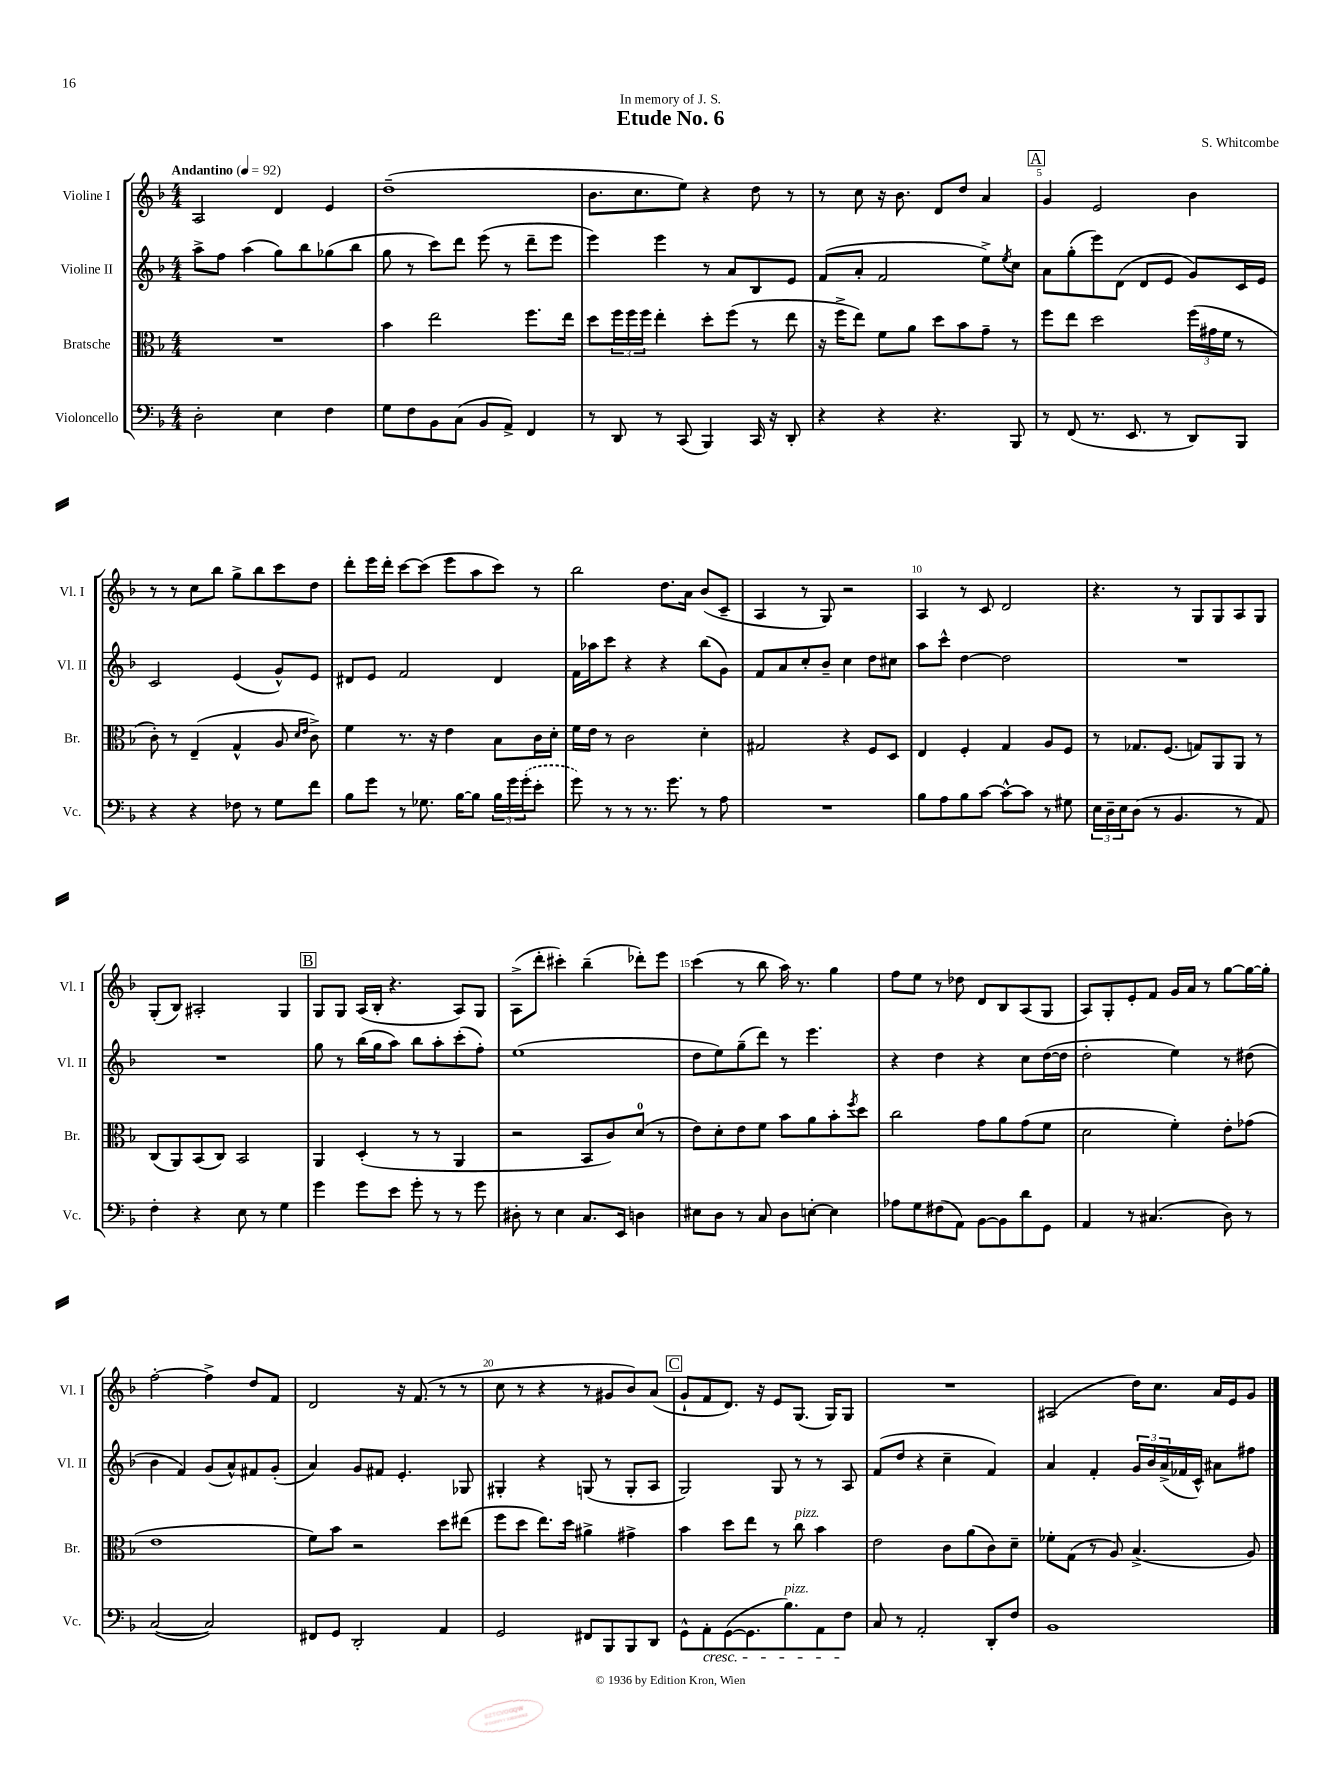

**kern	**kern	**kern	**kern
*part4	*part3	*part2	*part1
*staff4	*staff3	*staff2	*staff1
*I"Violoncello	*I"Bratsche	*I"Violine II	*I"Violine I
*I'Vc.	*I'Br.	*I'Vl. II	*I'Vl. I
*clefF4	*clefC3	*clefG2	*clefG2
*k[b-]	*k[b-]	*k[b-]	*k[b-]
*M4/4	*M4/4	*M4/4	*M4/4
*MM92	*MM92	*MM92	*MM92
=1	=1	=1	=1
!	!	!	!LO:TX:a:B:t=Andantino
2D'\	1r	8aa^\L	2A/
.	.	8ff\J	.
.	.	(4aa\	.
4E\	.	8gg\L)	4d/
.	.	8bb-\	.
4F\	.	(8gg-X\	4e/
.	.	8bb-\J	.
=2	=2	=2	=2
8G\L	4b-\	8gg\	(1dd~
8F\	.	8r	.
8BB-\	2ee\	8ccc\L)	.
(8C\J	.	8ddd\J	.
8BB-/L	.	(8eee\	.
8AA^/J)	.	8r	.
4FF/	8.ff\L	8ddd~\L	.
.	.	8eee\J	.
.	16ee\Jk	.	.
=3	=3	=3	=3
8r	8dd\L	4eee\)	8.b-\L
8DD/	24ff\L	.	.
.	24ff\	.	.
.	.	.	8.cc\
.	24ff\JJ	.	.
8r	4ee'\	4eee\	.
(8CC/	.	.	8ee\J)
4BBB-/)	8dd'\L	8r	4r
.	(8ff\J	8a/L	.
16CC/	8r	8B-/	8dd\
16r	.	.	.
8DD'/	8ee\	8e/J	8r
=4	=4	=4	=4
4r	16r	(8f/L	8r
.	16ff^\KL	.	.
.	8ee\J)	8a'/J	8cc\
4r	8f\L	2f/	16r
.	.	.	8.b-\
.	8a\J	.	.
4.r	8dd\L	.	8d/L
.	8b-\	.	8dd/J
.	8g~\J	8ee^\L)	4a/
.	.	8qee/	.
8BBB-/	8r	8cc\J	.
!!LO:REH:place=s1:t=A
=5	=5	=5	=5
8r	8ff\L	8a\L	4g/
(8FF/	8ee\J	(8gg'\	.
8.r	2dd\	8eee\)	2e/
.	.	(8d\J	.
8.EE/	.	.	.
.	.	8d/L	.
8r	.	8e/J	.
8DD/L)	(24ff\LL	8g/L)	4b-\
.	24g#X\	.	.
.	24f\JJ	.	.
8BBB-/J	8r	16c/L	.
.	.	16e/JJ	.
!!LO:LB:g=z
=6	=6	=6	=6
4r	8c'\)	2c/	8r
.	8r	.	8r
4r	(4E~/	.	8cc\L
.	.	.	8bb-\J
8F-X\	4G^^/	(4e/	8gg^\L
8r	.	.	8bb-\
8G\L	8A/	8g^^/L)	8ccc\
.	16qqd/LL	.	.
.	16qqe/JJ	.	.
8f\J	8c^\)	8e/J	8dd\J
=7	=7	=7	=7
8B-\L	4f\	8d#X/L	8ddd'\L
8g\J	.	8e/J	16eee\L
.	.	.	16ddd'\JJ
8r	8.r	2f/	[8ccc\L
8.G-X\	.	.	(8ccc\J]
.	16r	.	.
.	4e\	.	8eee\L
[16B-\KL	.	.	.
8B-\J]	.	.	8aa\
24B-\LL	8B-\L	4d#/	8ccc\J)
24g\	.	.	.
(24g'\J	.	.	.
8e'\J	16c\L	.	8r
.	16d'\JJ	.	.
=8	=8	=8	=8
8g\)	16f\LL	16f\LL	2bb-\
.	16e\JJ	16aa-X\J	.
8r	8r	8ccc\J	.
8r	2c\	4r	.
8.r	.	.	.
.	.	4r	8.dd\L
8.g\	.	.	.
.	.	.	16a\Jk
8r	4d'\	(8bb-\L	(8b-/L
8A\	.	8g\J)	8c~/J
=9	=9	=9	=9
1r	2G#X/	8f/L	4A/
.	.	8a/	.
.	.	8cc'/	8r
.	.	8b-~/J	8G/)
.	4r	4cc\	2r
.	8F/L	8dd\L	.
.	8D/J	8cc#X\J	.
=10	=10	=10	=10
8B-\L	4E/	8aa\L	4A/
8A\	.	8ccc^^\J	.
8B-\	4F'/	[4dd\	8r
[8c\J	.	.	8c/
8c^^\L_	4G/	2dd\]	2d/
8c\J]	.	.	.
8r	8A/L	.	.
8G#X\	8F/J	.	.
=11	=11	=11	=11
24E\LL	8r	1r	4.r
24D~\	.	.	.
24E\J	.	.	.
(8D\J	8.G-X/L	.	.
8r	.	.	.
.	(8.F/J	.	.
4.BB-/	.	.	8r
.	8Gn/L)	.	8G/L
.	8AA/	.	8G/
8r	8AA/J	.	8A/
8AA/)	8r	.	8G/J
!!LO:LB:g=z
=12	=12	=12	=12
4F'\	(8C/L	1r	(8G'/L
.	8AA/)	.	8B-/J)
4r	(8BB-/	.	2A#X'/
.	8C/J)	.	.
8E\	2BB-/	.	.
8r	.	.	.
4G\	.	.	4G/
!!LO:REH:place=s1:t=B
=13	=13	=13	=13
4g\	4AA/	8gg\	8G/L
.	.	8r	8G/J
8g\L	(4D'/	(16bb-\LL	(16A/LL
.	.	16gg\J	16B-'/JJ
8e\J	.	8aa\J)	4.r
8g'\	8r	8bb-\L	.
8r	8r	8aa'\	.
8r	4AA/	(8ccc'\	8A/L)
8g\	.	8ff'\J)	8G/J
=14	=14	=14	=14
8D#X'\	2r	(1ee	(8A^\L
8r	.	.	8ddd'\J
4E\	.	.	4ccc#X'\)
8.C/L	8BB-/L	.	(4bb-~\
.	8c/)	.	.
16EE/Jk	.	.	.
4Dn\	(8d/J	.	8ddd-X'\L)
.	8r	.	8eee\J
=15	=15	=15	=15
8E#X\L	8e\L)	8dd\L	(4ccc\
8D\J	8d'\	8ee\)	.
8r	8e\	(8gg~\	8r
8C/	8f\J	8ddd\J)	8bb-\
8D\L	8b-\L	8r	16aa\)
.	.	.	8.r
[8En'\J	8a\	4.eee\	.
4E\]	8b-'\	.	4gg\
.	8qff/	.	.
.	8dd\J	.	.
=16	=16	=16	=16
8A-X\L	2cc\	4r	8ff\L
8G\	.	.	8ee\J
(8F#X\	.	4dd\	8r
8AA\J)	.	.	8dd-X\
[8BB-\L	8g\L	4r	8d/L
8BB-\]	8a\	.	8B-/
8d\	(8g\	8cc\L	(8A/
8GG\J	8f\J	([16dd\L	8G/J
.	.	16dd\JJ]	.
=17	=17	=17	=17
4AA/	2d\	2dd'\	8A/L)
.	.	.	8G'/
8r	.	.	8e'/
(4.C#X/	.	.	8f/J
.	4f'\)	4ee\)	16g/LL
.	.	.	16a/JJ
.	.	.	8r
8D\)	8e'\L	8r	[8gg\L
8r	(8g-X\J	(8dd#X\	16gg\L_
.	.	.	16gg'\JJ]
!!LO:LB:g=z
=18	=18	=18	=18
([2C/	1e	4b-\	[2ff'\
.	.	4f/)	.
2C/])	.	(8g/L	4ff^\]
.	.	8a^^/)	.
.	.	8f#X/	8dd/L
.	.	(8g'/J	8f/J
=19	=19	=19	=19
8FF#X/L	8f\L)	4a/)	2d/
8GG/J	8b-\J	.	.
2DD'/	2r	8g/L	.
.	.	8f#X/J	.
.	.	4.e'/	16r
.	.	.	(8.f/
4AA/	8dd\L	.	8r
.	(8ee#X\J	8G-X/	8r
=20	=20	=20	=20
2GG/	8ff\L	4G#X'/	8cc\
.	8dd\J	.	8r
.	8.ee\L)	4r	4r
.	16dd\Jk	.	.
8FF#X/L	4a#X^\	(8Gn/	8r
8BBB-/	.	8r	8g#X/L
8BBB-/	4g#X^\	8G'/L	8b-/)
8DD/J	.	8A/J	(8a/J
!!LO:REH:place=s1:t=C
=21	=21	=21	=21
8GG^^\L	4b-\	2G/)	8g`/L
!LO:TX:b:i:t=cresc.	!	!	!
8AA'\	.	.	8f/
([8GG\	8dd\L	.	8.d/J)
8.GG\]	8ee\J	.	.
.	.	.	16r
.	8r	8G/	8e/L
!LO:TX:a:i:t=pizz.	!	!	!
8.B-\)	.	.	.
!	!LO:TX:a:i:t=pizz.	!	!
.	8cc\	8r	(8.G/J
8AA\	4b-\	8r	.
.	.	.	16G/KL)
8F\J	.	8A/	8G/J
=22	=22	=22	=22
8C/	2e\	(8f/L	1r
8r	.	8dd/J	.
2AA'/	.	4r	.
.	8c\L	4cc~\	.
.	(8a\	.	.
8DD'/L	8c\)	4f/)	.
8F/J	8d~\J	.	.
=23	=23	=23	=23
1BB-	8f-X'\L	4a/	(2A#X/
.	(8G\J	.	.
.	8r	4f'/	.
.	8A/)	.	.
.	(4.B-^/	24g/LL	16dd\KL)
.	.	24b-/	.
.	.	.	8.cc\J
.	.	(24a^/	.
.	.	16f-X/	.
.	.	16c^^/JJ)	.
.	.	8a#X\L	16a/LL
.	.	.	16e/J
.	8A/)	8ff#X\J	8g/J
==	==	==	==
*-	*-	*-	*-
